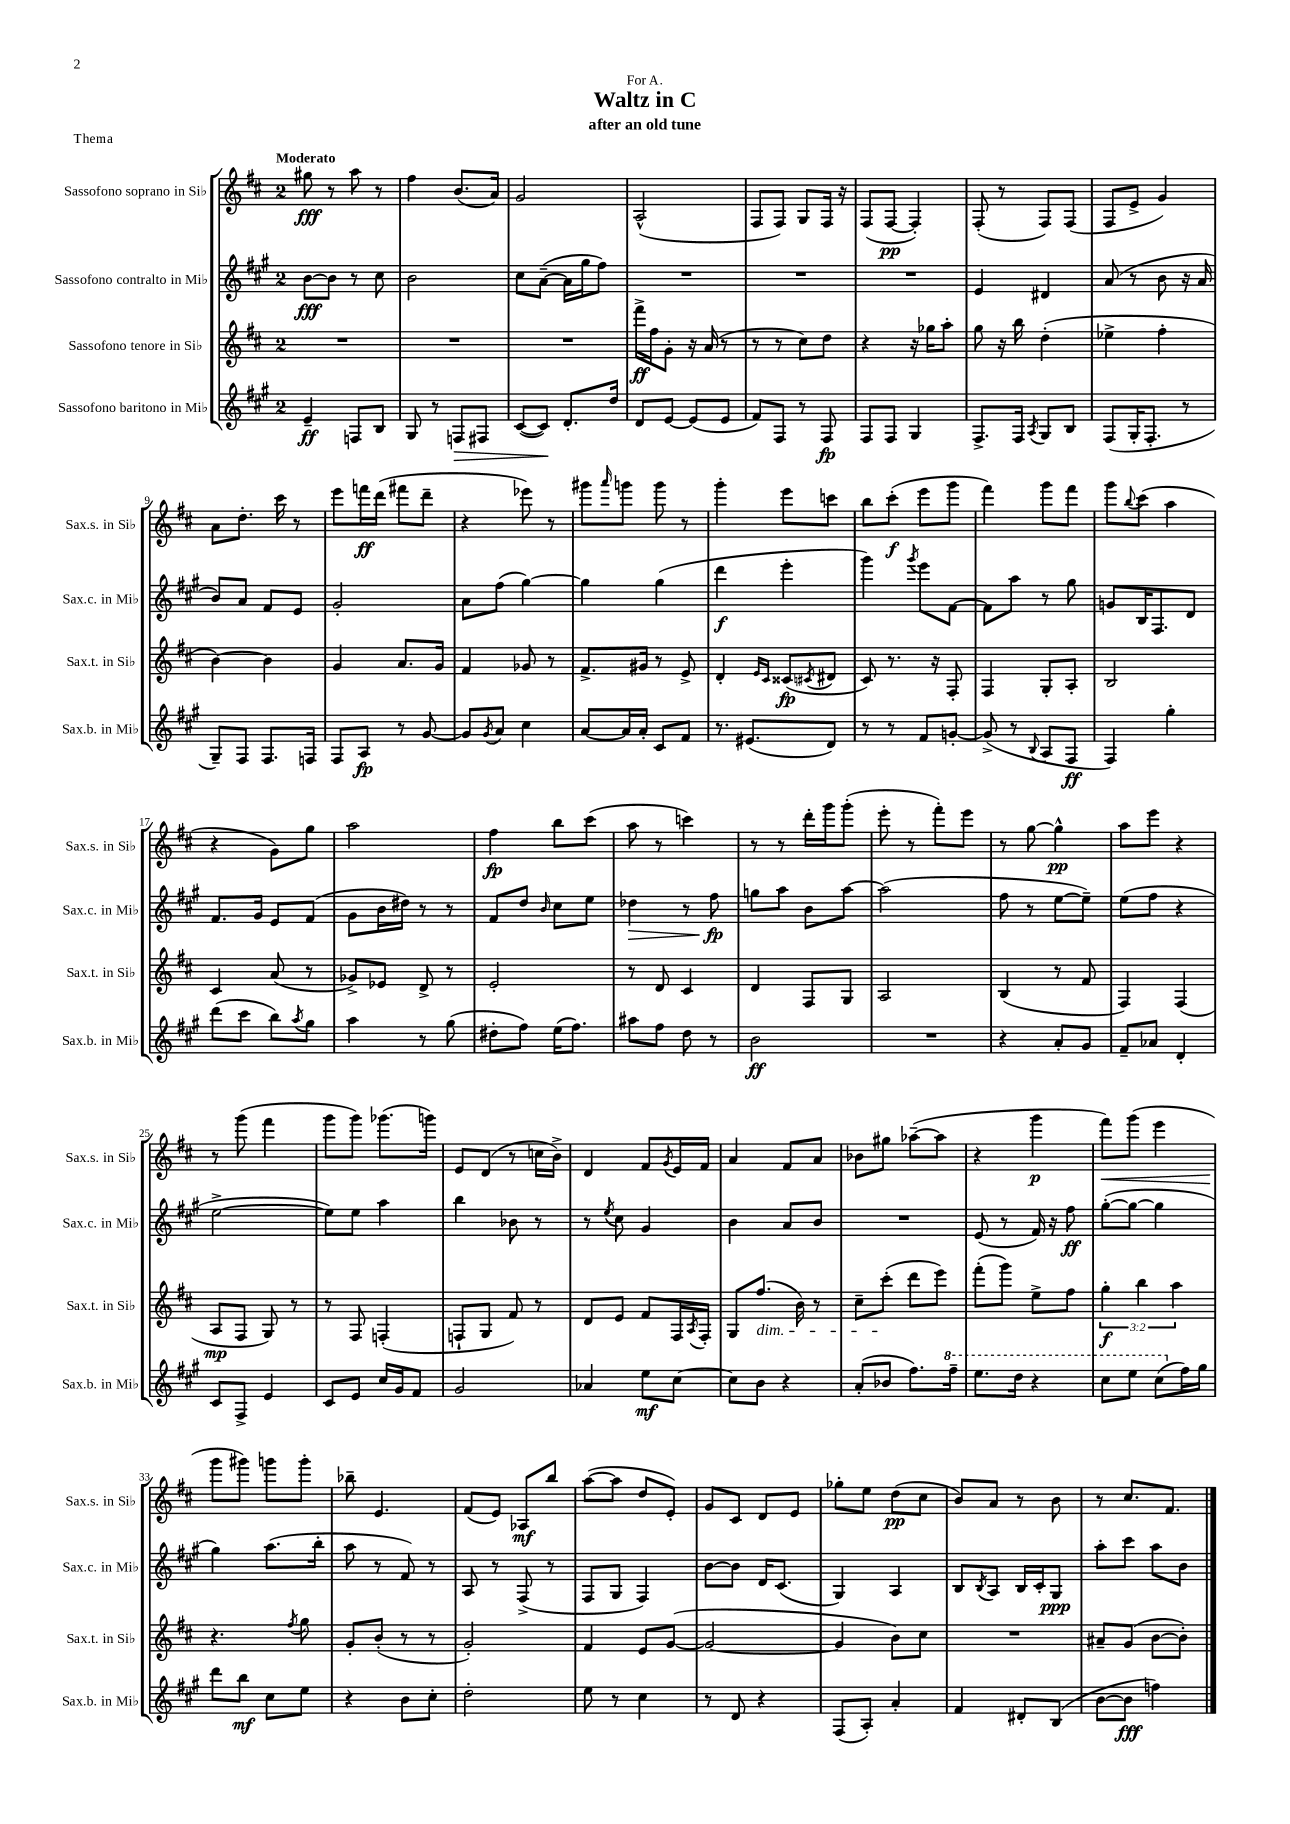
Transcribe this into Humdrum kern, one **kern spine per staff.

**kern	**kern	**kern	**kern
*staff4	*staff3	*staff2	*staff1
*clefG2	*clefG2	*clefG2	*clefG2
*k[f#c#g#]	*k[f#c#]	*k[f#c#g#]	*k[f#c#]
*M2/4	*M2/4	*M2/4	*M2/4
4e~	2r	[8b	8gg#
.	.	8b]	8r
8F	.	8r	8aa
8B	.	8cc#	8r
=	=	=	=
8G#	2r	2b	4ff#
8r	.	.	.
8F	.	.	(8.b
8F#	.	.	.
.	.	.	16a)
=	=	=	=
([8c#	2r	8cc#	2g
8c#])	.	([8a~	.
8.d'	.	16a]	.
.	.	16gg#	.
.	.	8ff#)	.
16dd	.	.	.
=	=	=	=
8d	16fff#^	2r	(2A^^
.	16ff#	.	.
[8e	8g'	.	.
(8e]	16r	.	.
.	(16a	.	.
8e	8r	.	.
=	=	=	=
8f#)	8r	2r	8F#
8F#	8r	.	8F#)
8r	8cc#)	.	8G
8F#	8dd	.	16F#
.	.	.	16r
=	=	=	=
8F#	4r	2r	(8F#
8F#	.	.	[8F#
4G#	16r	.	4F#'])
.	16gg-	.	.
.	8aa'	.	.
=	=	=	=
8.F#^	8gg	4e	(8F#'
.	16r	.	8r
16F#	16bb	.	.
8qA	.	.	.
8G#	(4dd'	4d#	8F#)
8B	.	.	(8F#
=	=	=	=
(8F#	4ee-^	(8a	8F#
16G#'	.	8r	8e^
8.F#'	.	.	.
.	4ff#'	8b	4g)
8r	.	16r	.
.	.	16a	.
=	=	=	=
8G#~)	[4b)	8b)	8a
8F#	.	8a	8.dd'
8.F#	4b]	8f#	.
.	.	.	16ccc#
.	.	8e	8r
16F	.	.	.
=	=	=	=
8F#	4g	2g#'	8eee
8A	.	.	16fff
.	.	.	(16ddd
8r	8.a	.	8fff#
[8g#	.	.	8ddd~
.	16g	.	.
=	=	=	=
8g#]	4f#	8a	4r
8qg#	.	.	.
8a	.	(8ff#	.
4cc#	8g-	[4gg#)	8eee-)
.	8r	.	8r
=	=	=	=
[8a	8.f#^	4gg#]	8ggg#
.	.	.	16qqaaa
16a]	.	.	8ggg
16a'	16g#	.	.
8c#	8r	(4gg#	8ggg
8f#	8e^	.	8r
=	=	=	=
8.r	4d'	4ddd	4ggg'
(8.e#	.	.	.
.	16qqe	.	.
.	16qqc#	.	.
.	(8c##	4eee'	8eee
.	8qc#	.	.
8d)	8d#	.	8ccc
=	=	=	=
8r	8c#)	4ggg#)	8bb
8r	8.r	.	(8ccc#'
.	.	8qggg#	.
8f#	.	8eee	8eee
.	16r	.	.
[8g'	8F#'	[8f#	8ggg
=	=	=	=
(8g^]	4F#	8f#]	4fff#)
8r	.	8aa	.
8qqB	.	.	.
8A	8G'	8r	8ggg
8F#	8A'	8gg#	8fff#
=	=	=	=
4F#)	2B	8g	8ggg
.	.	.	8qqbb
.	.	16B	(8ccc#
.	.	8.F#	.
4gg#'	.	.	4aa
.	.	8d	.
=	=	=	=
(8ddd	4c#	8.f#	4r
8ccc#	.	.	.
.	.	16g#	.
8bb)	(8a	8e	8g)
8qaa	.	.	.
8gg#	8r	(8f#	8gg
=	=	=	=
4aa	8g-^)	8g#	2aa
.	8e-	16b	.
.	.	16dd#)	.
8r	8d^	8r	.
(8gg#	8r	8r	.
=	=	=	=
8dd#'	2e'	8f#	4ff#
8ff#)	.	8dd	.
.	.	16qqb	.
(16ee	.	8cc#	8bb
8.ff#)	.	.	.
.	.	8ee	(8ccc#
=	=	=	=
8aa#	8r	4dd-	8aa
8ff#	8d	.	8r
8dd	4c#	8r	4ccc)
8r	.	8ff#	.
=	=	=	=
2b	4d	8gg	8r
.	.	8aa	8r
.	8F#	8b	16ddd'
.	.	.	16ggg
.	8G	[8aa	(8ggg'
=	=	=	=
2r	2A	(2aa]	8eee'
.	.	.	8r
.	.	.	8fff#')
.	.	.	8eee
=	=	=	=
4r	(4B	8ff#	8r
.	.	8r	[8gg
8a'	8r	[8ee	4gg^^]
8g#	8f#	8ee~])	.
=	=	=	=
8f#~	4F#)	(8ee	8aa
8a-	.	8ff#	8eee
4d'	(4F#	4r	4r
=	=	=	=
8c#	8A	[2ee^	8r
8F#^	8F#	.	(8ggg
4e	8G)	.	4fff#
.	8r	.	.
=	=	=	=
8c#	8r	8ee])	8ggg
8e	8F#	8ee	8ggg)
16cc#	(4F'	4aa	(8.ggg-
16g#	.	.	.
8f#	.	.	.
.	.	.	16ggg)
=	=	=	=
2g#	8F`	4bb	8e
.	8G	.	(8d
.	8f#)	8b-	8r
.	8r	8r	16cc
.	.	.	16b^)
=	=	=	=
4a-	8d	8r	4d
.	.	8qee	.
.	8e	8cc#	.
8ee	8f#	4g#	8f#
.	.	.	8qg
[8cc#	16F#	.	16e
.	8qA	.	.
.	16F#'	.	16f#
=	=	=	=
8cc#]	8G	4b	4a
8b	(8.ff#	.	.
4r	.	8a	8f#
.	16b)	.	.
.	8r	8b	8a
=	=	=	=
(8a'	8cc#~	2r	8b-
8b-	(8ccc#'	.	8gg#
8.ff#)	8ddd	.	([8aa-~
.	8eee)	.	8aa-]
16fff#~	.	.	.
=	=	=	=
8.eee	(8fff#'	(8e	4r
.	8ggg)	8r	.
16ddd	.	.	.
4r	8ee^	16f#)	4ggg
.	.	16r	.
.	8ff#	8ff#	.
=	=	=	=
8ccc#	6gg'	([8gg#'	8fff#)
8eee	.	8gg#_	(8ggg
.	6bb	.	.
(8ccc#	.	4gg#]	4eee
.	6aa	.	.
16ff#)	.	.	.
16gg#	.	.	.
=	=	=	=
8ddd	4.r	4gg#)	8ggg
8bb	.	.	8ggg#)
8cc#	.	(8.aa	8ggg
.	8qff#	.	.
8ee	8gg	.	8ggg'
.	.	16bb'	.
=	=	=	=
4r	8g'	8aa	8bb-~
.	(8b'	8r	4.e
8b	8r	8f#)	.
8cc#'	8r	8r	.
=	=	=	=
2dd'	2g')	8A	(8f#
.	.	8r	8e)
.	.	(8F#^	8A-
.	.	8r	8bb
=	=	=	=
8ee	4f#	8F#	([8aa
8r	.	8G#	8aa]
4cc#	8e	4F#)	8dd
.	([8g	.	8e')
=	=	=	=
8r	2g_	[8b	8g
8d	.	8b]	8c#
4r	.	16d	8d
.	.	(8.c#	.
.	.	.	8e
=	=	=	=
(8F#	4g]	4G#)	8gg-'
8A')	.	.	8ee
4a'	8b)	4A	(8dd
.	8cc#	.	8cc#
=	=	=	=
4f#	2r	8B	8b)
.	.	8qB	.
.	.	8A	8a
8d#'	.	16B	8r
.	.	16c#'	.
(8B	.	8G#	8b
=	=	=	=
[8b	8a#~	8aa'	8r
8b]	(8g	8ccc#	8.cc#
4ff)	[8b	8aa	.
.	.	.	8.f#
.	8b'])	8b	.
==	==	==	==
*-	*-	*-	*-
